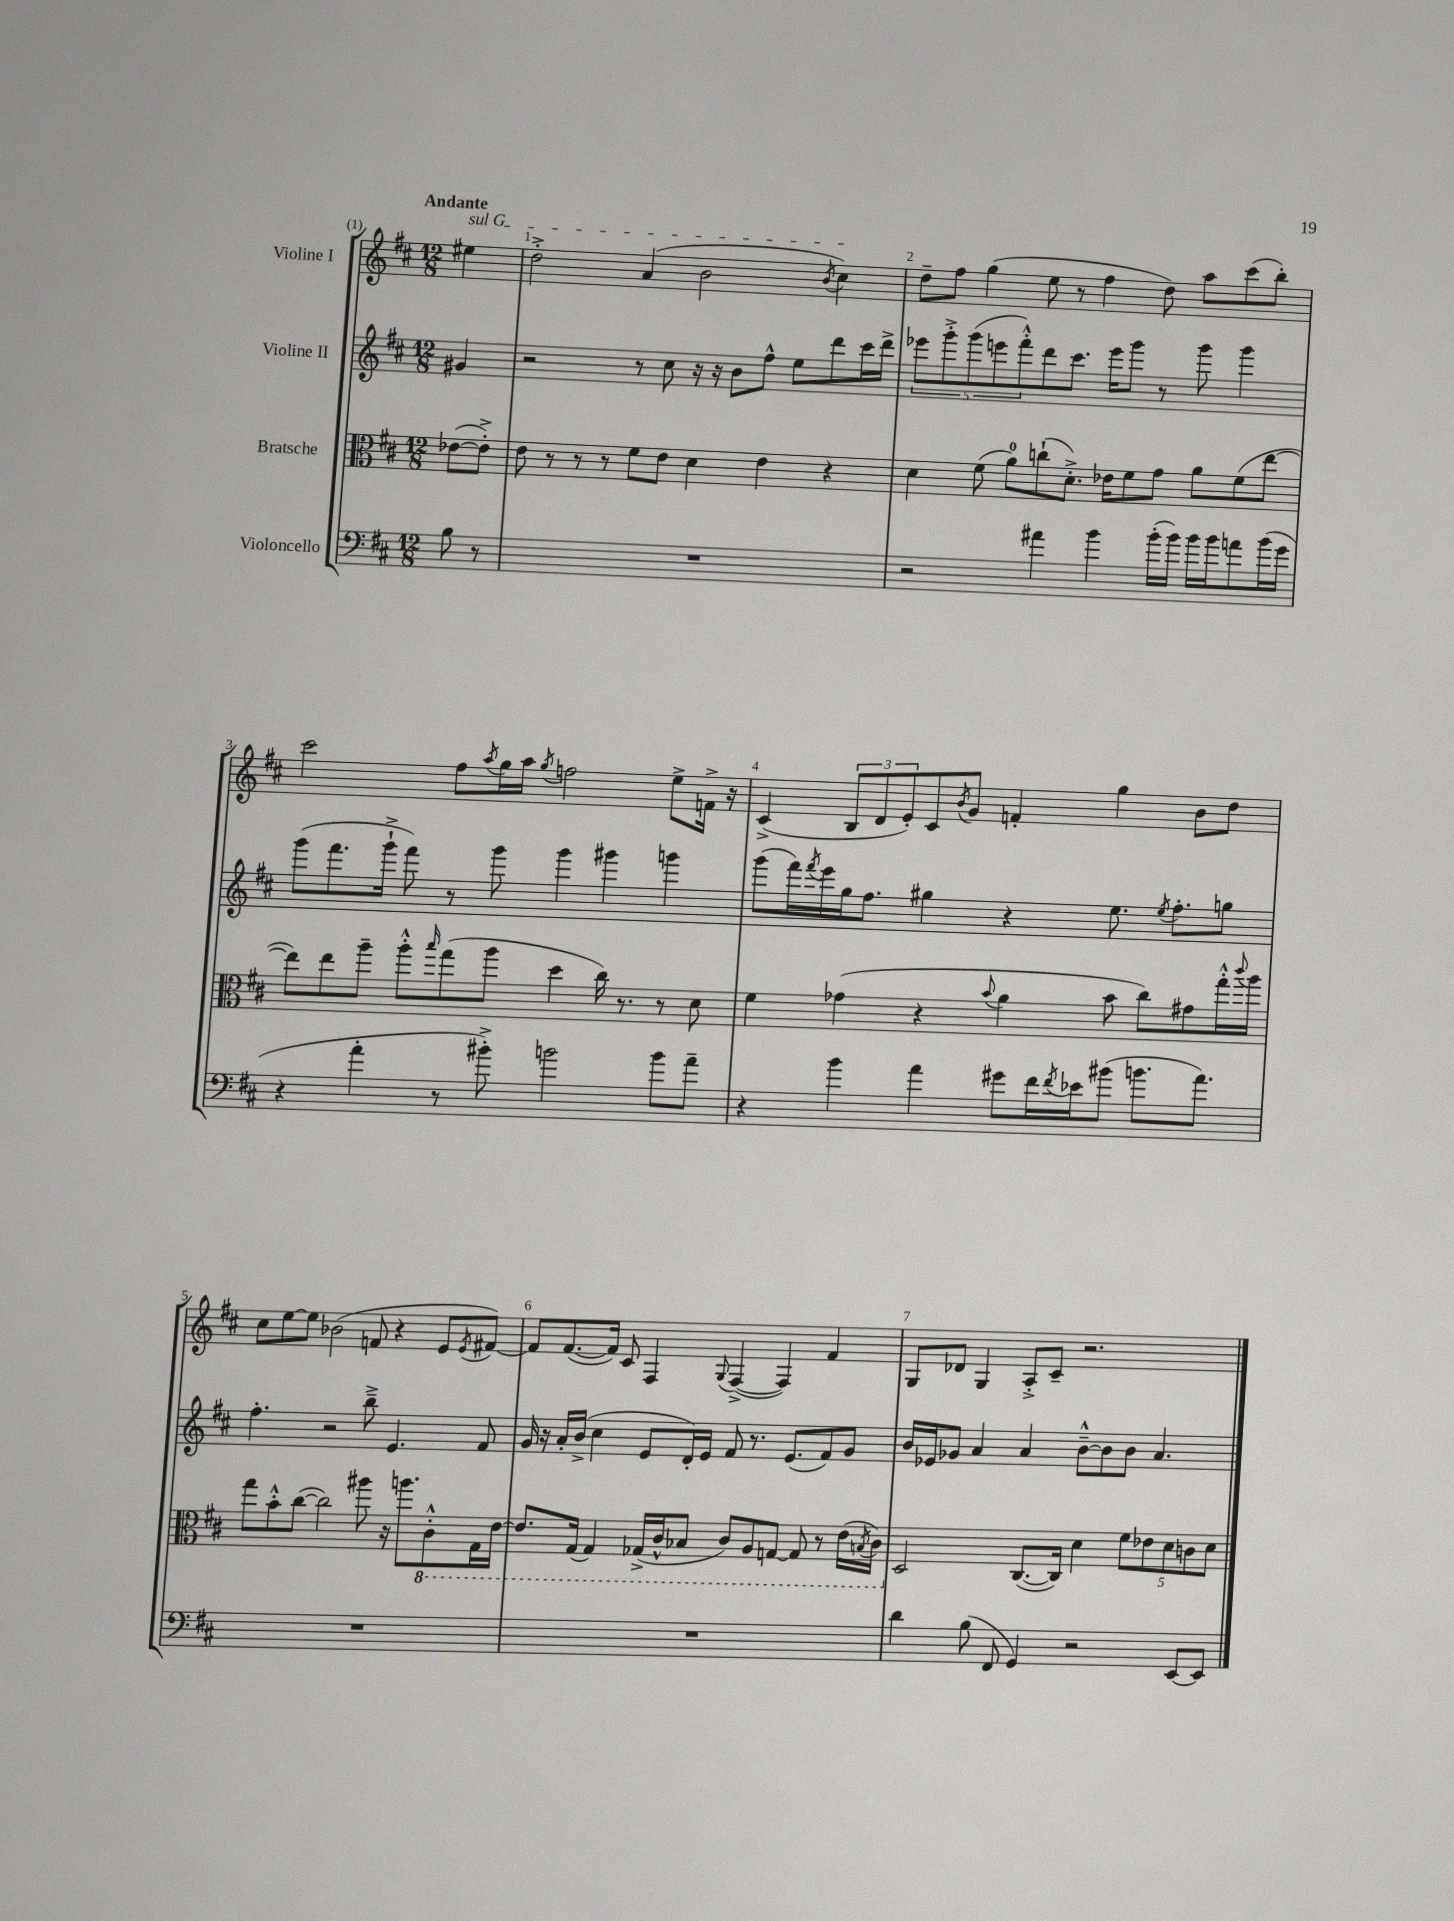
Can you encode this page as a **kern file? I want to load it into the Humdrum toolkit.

**kern	**kern	**kern	**kern
*part4	*part3	*part2	*part1
*staff4	*staff3	*staff2	*staff1
*I"Violoncello	*I"Bratsche	*I"Violine II	*I"Violine I
*clefF4	*clefC3	*clefG2	*clefG2
*k[f#c#]	*k[f#c#]	*k[f#c#]	*k[f#c#]
*M12/8	*M12/8	*M12/8	*M12/8
=	=	=	=
!	!	!	!LO:TX:a:B:t=Andante
!	!	!	!LO:TX:a:i:t=sul G
8B\	([8e-X\L	4g#X/	4ee#X\
8r	8e-'^\J])	.	.
=1	=1	=1	=1
1.r	8e\	2r	2dd'^\
.	8r	.	.
.	8r	.	.
.	8r	.	.
.	8f#\L	8r	(4a/
.	8e\J	8cc#\	.
.	4d\	16r	2b\
.	.	16r	.
.	.	8b\L	.
.	4e\	8ff#^^\J	.
.	.	8ee\L	.
.	.	.	8qb/
.	4r	8ddd\	4cc#\)
.	.	16ccc#\L	.
.	.	16ddd^\JJ	.
=2	=2	=2	=2
2r	4d\	10eee-X\L	8dd~\L
.	.	10ggg'^\	.
.	.	.	8ff#\J
.	.	(10ggg\	.
.	(8f#\	.	(4gg\
.	.	10eeen\	.
.	8a\L)	.	.
.	.	10fff#'^^\)	.
4a#X\	(8ccn`\	8ddd\	8ee\
.	8.d'^\J)	8.ccc#\J	8r
4b\	.	.	4ff#\
.	16e-X\KL	16eee\KL	.
.	8f#\	8ggg\J	.
(16b'\LL	8g\J	8r	8dd\)
16b\JJ)	.	.	.
16b\LL	8a\L	8ggg\	8aa\L
16b\J	.	.	.
8an\	(8f#\	4ggg\	(8ccc#\
(16b\L	[8ee\J	.	8bb'\J)
16g\JJ	.	.	.
!!LO:LB:g=z
=3	=3	=3	=3
4r	8ee\L])	(8ggg\L	2ccc#\
.	8ee\	8.fff#\	.
4a'\	8aa~\J	.	.
.	.	16ggg`^\Jk	.
.	8aa'^^\L	8fff#\)	.
.	16qqbb/	.	.
8r	(8gg\	8r	8ff#\L
.	.	.	8qaa/
8b#X'^\)	8aa\J	8ggg\	16gg\L
.	.	.	16aa\JJ
.	.	.	8qgg/
2bn\	4dd\	4ggg\	2ffn\
.	16cc#\)	4ggg#X\	.
.	8.r	.	.
8b\L	8r	4gggn\	8ee^\L
8a~\J	8d\	.	16fn^\Jk
.	.	.	16r
=4	=4	=4	=4
4r	4f#\	(8ggg\L	(4c#^/
.	.	16fff#\L)	.
.	.	8qfff#/	.
.	.	16eee\	.
4b\	(4g-X\	16gg\J	12B/L
.	.	8.ff#\J	.
.	.	.	12d/
.	.	.	12e'/)
4a\	4r	4gg#X\	8c#/
.	.	.	8qb/
.	.	.	8g/J
.	8qqb/	.	.
8g#X\L	4a\	4r	4fn'/
16f#\L	.	.	.
8qf#/	.	.	.
16e-X\J	.	.	.
(8b#X\J	8b\	8.ee\	4gg\
8.bn\L	8cc#\L)	.	.
.	.	8qee/	.
.	.	8.ff#'\L	.
.	8g#X\	.	8b\L
8.a\J)	.	.	.
.	16gg'^^\L	8ggn\J	8dd\J
.	8qqccc#/	.	.
.	16aa\JJ	.	.
!!LO:LB:g=z
=5	=5	=5	=5
1.r	8gg\L	4.ff#'\	8cc#\L
.	8b'^^\	.	[8ee\
.	([8cc#\J	.	8ee\J]
.	2cc#\])	2r	(2b-X\
.	8aa#X\	8bb~^\	8fn/
.	16r	4.e/	4r
.	8.aan\L	.	.
*	*8ba	*	*
.	8C#'^^\	.	8e/L
.	.	.	8qe/
.	16GG\L	8f#/	[8f#X/J)
.	[16E\JJ	.	.
=6	=6	=6	=6
1.r	8.E/L]	16g/	8f#/L]
.	.	16r	.
.	.	16a'/LL	([8.f#/
.	(16GG/Jk	(16b^/JJ	.
.	4GG/)	4cc#\	.
.	.	.	16f#/Jk])
.	.	.	8c#/
.	(16GG-X^/LL	8e/L	4F#/
.	16C#^^/J	.	.
.	8BB-X/J	16d'/L)	.
.	.	16e/JJ	.
.	.	.	8qqG/
.	8C#/L)	8f#/	([4F#^/
.	8AA/	8.r	.
.	[8GGn/J	.	4F#/])
.	.	(8.e/L	.
.	8GG/]	.	.
.	8r	8f#/)	4f#/
.	(16E\LL	8g/J	.
.	8qBBn/	.	.
.	16C#\JJ)	.	.
=7	=7	=7	=7
*	*X8ba	*	*
4d\	2D/	16b/LL	8G/L
.	.	16e-X/J	.
.	.	8g-X/J	8d-X/J
(8B\	.	4a/	4G/
8FF#/	.	.	.
4GG/)	([8.C#/L	4a/	8A'^/L
.	.	.	8c#~/J
.	16C#/Jk])	.	.
2r	4d\	[8b~^^\L	2.r
.	.	8b\]	.
.	10f#\L	8b\J	.
.	10e-X\	.	.
.	.	4.a/	.
.	10d\	.	.
[8EE/L	.	.	.
.	10cn\	.	.
8EE/J]	.	.	.
.	10d\J	.	.
==	==	==	==
*-	*-	*-	*-
